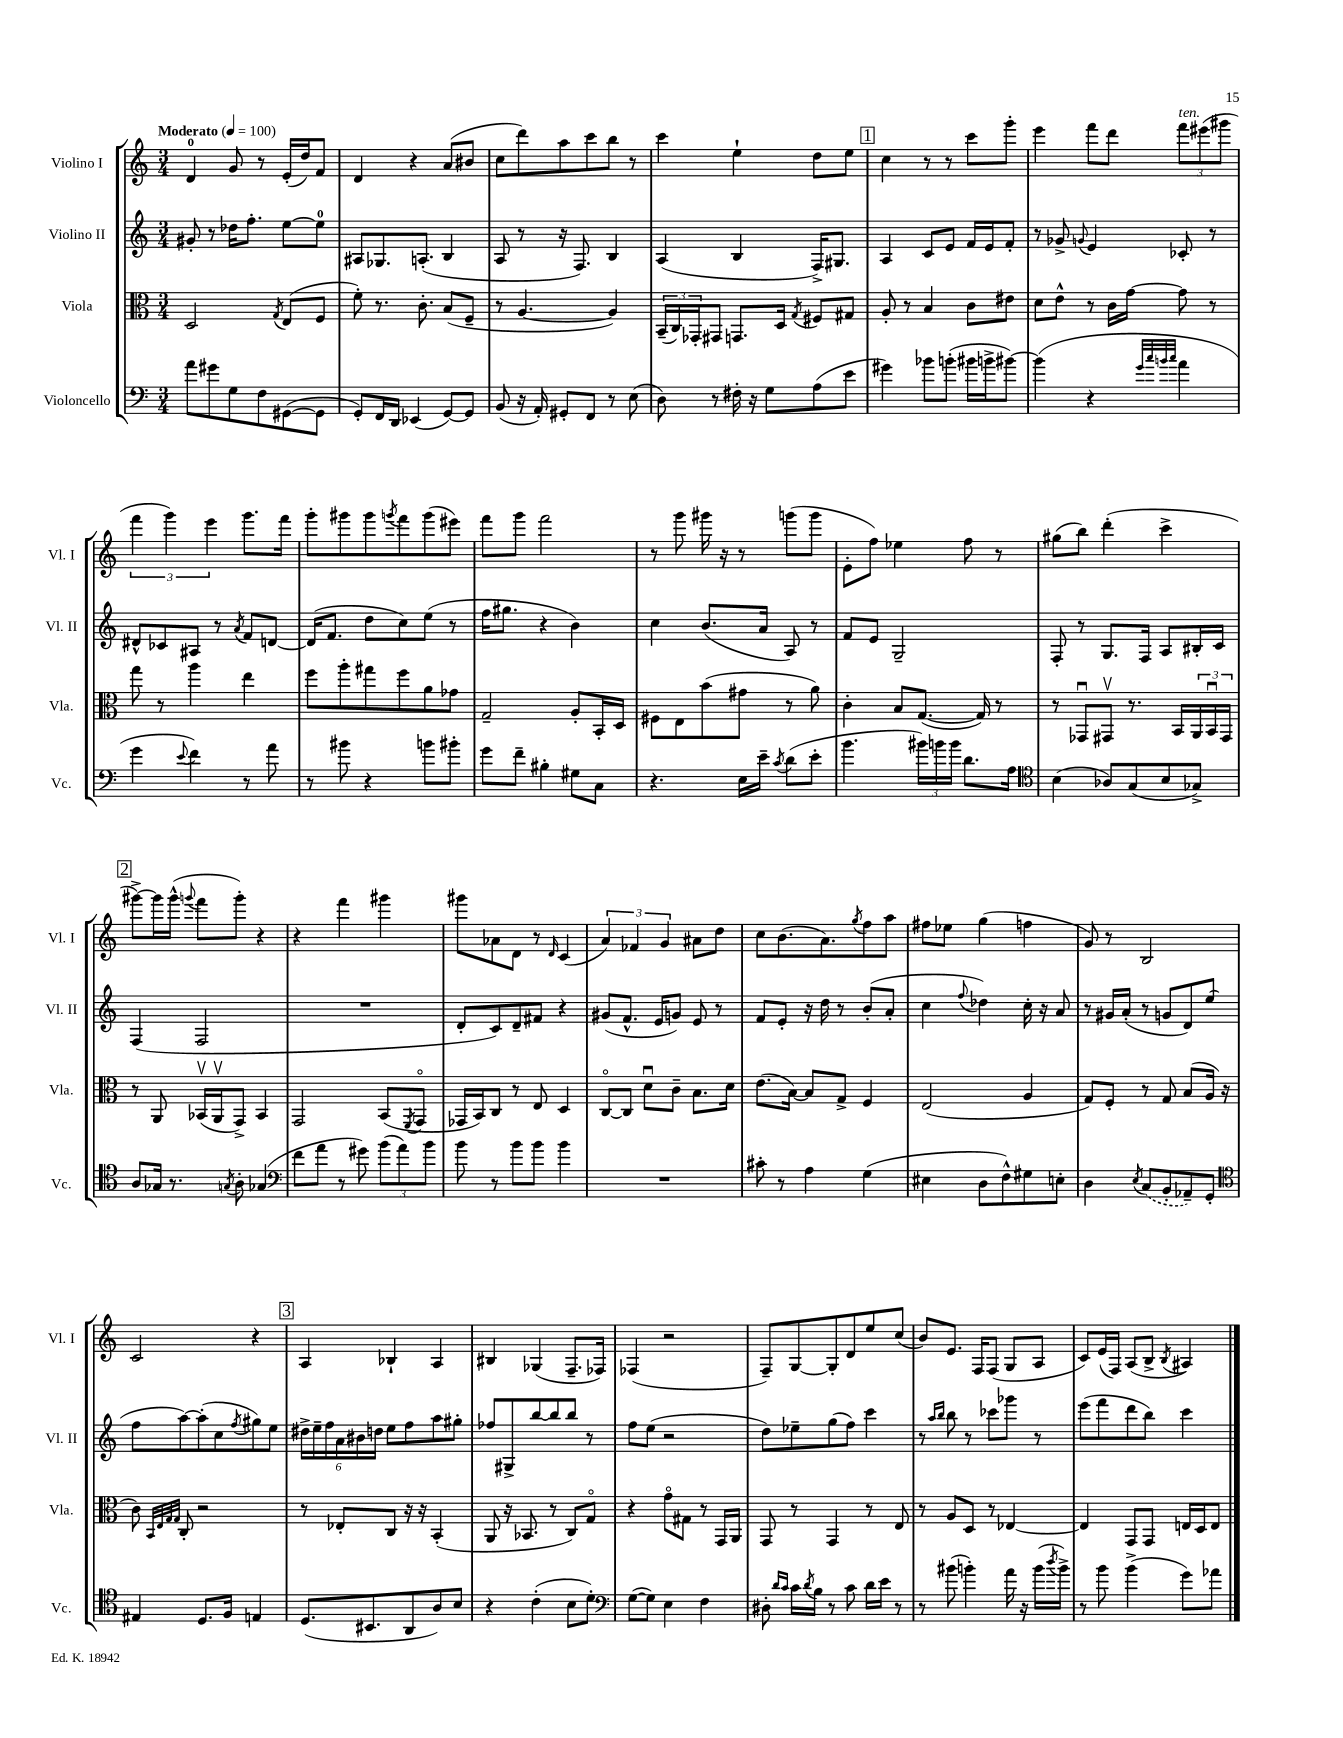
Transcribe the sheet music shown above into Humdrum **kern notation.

**kern	**kern	**kern	**kern
*staff4	*staff3	*staff2	*staff1
*clefF4	*clefC3	*clefG2	*clefG2
*k[]	*k[]	*k[]	*k[]
*M3/4	*M3/4	*M3/4	*M3/4
*MM100	*MM100	*MM100	*MM100
8a\L	2D/	8g#'/	4d/
8g#\	.	8r	.
8G\	.	16dd-\LK	8g/
.	.	8.ff'\J	.
8F\	.	.	8r
.	8qG/	.	.
([8GG#\	(8E/L	[8ee\L	(16e'/LL
.	.	.	16dd/J)
8GG#\]J	8F/J	8ee\]J	8f/J
=	=	=	=
8GG'/L)	8f'\)	8A#/L	4d/
16FF/L	8.r	8.G-/	.
16DD/JJ	.	.	.
(4EE-/	.	.	4r
.	8.c'\	(8.A'/J	.
[8GG/L)	(8B/L	4B/	(8a/L
8GG/]J	8F~/J	.	8b#/J
=	=	=	=
(8BB/	8r	8A/	8cc\L
16r	[4.A/	8r	8ddd\)
16AA'/)	.	.	.
8GG#'/L	.	16r	8aa\
.	.	8.F/)	.
8FF/J	.	.	8ccc\
8r	4A/])	4B/	8bb\J
(8E\	.	.	8r
=	=	=	=
8D\)	(24BB~/LL	(4A/	4ccc\
.	24C/)	.	.
.	24GG-'/J	.	.
8r	8GG#/J	.	.
16F#'\	8.GG/L	4B/	4ee`\
16r	.	.	.
8G\L	.	.	.
.	16D/Jk	.	.
.	8qG/	.	.
(8A\	8F#/L	16F^/LK)	8dd\L
.	.	8.G#/J	.
8e\J	8G#/J	.	8ee\J
=	=	=	=
4g#\)	8A'/	4A/	4cc\
.	8r	.	.
8b-\L	4B/	8c/L	8r
(8b'\J	.	8e/J	8r
16b#\LL	8c\L	16f/LL	8ccc\L
16b^\J	.	16e/J	.
[8b#\J)	8e#\J	8f'/J	8ggg'\J
=	=	=	=
(4b#\]	8d\L	8r	4eee\
.	8e^^\J	8g-^/	.
.	.	8qqg/	.
4r	8r	4e/	8fff\L
.	16c\LL	.	8ddd\J
.	[16g\JJ	.	.
32qqg/LLL	.	.	.
32qqcc/	.	.	.
32qqb/	.	.	.
32qqcc/JJJ	.	.	.
4a\	8g\]	8c-'/	12fff\L
.	.	.	(12eee#\
.	8r	8r	.
.	.	.	12ggg#\J
=	=	=	=
4g\	8gg\	8d#^^/L	6fff\
.	8r	8c-/	.
.	.	.	6ggg\)
8qqe/	.	.	.
4f\)	4aa\	8A#/J	.
.	.	.	6eee\
.	.	8r	.
.	.	8qa/	.
8r	4ee\	8f/L	8.ggg\L
8a\	.	[8d/J	.
.	.	.	16fff\Jk
=	=	=	=
8r	8ff\L	(16d/]LK	8ggg'\L
.	.	8.f/J	.
8b#\	8aa'\	.	8ggg#\
4r	8gg#\	8dd\L	8ggg#\
.	.	.	8qggg/
.	8ff\	8cc\)	8fff\
8b\L	8a\	(8ee\J	(8ggg\
8b#'\J	8g-\J	8r	8eee#\J)
=	=	=	=
8g\L	2G~/	16ff\LK	8fff\L
.	.	8.gg#\J	.
8f~\J	.	.	8ggg\J
4B#'\	.	4r	2fff\
8G#\L	8A'/L	4b\)	.
8C\J	16BB'/L	.	.
.	16D/JJ	.	.
=	=	=	=
4.r	8F#\L	4cc\	8r
.	8E\	.	8ggg\
.	(8b\	(8.b/L	16ggg#\
.	.	.	16r
16E\LL	8g#\J	.	8r
16e~\JJ	.	16a/Jk	.
8qc/	.	.	.
(8d\L	8r	8A/)	(8ggg\L
8e'\J	8a\)	8r	8ggg\J
=	=	=	=
4.b\	4c'\	8f/L	8e'\L
.	.	8e/J	8ff\J)
.	8B/L	2G~/	4ee-\
24b#\LL)	([8.G/J	.	.
24b\	.	.	.
24b\JJ	.	.	.
8.d\L	.	.	8ff\
.	16G/])	.	.
.	8r	.	8r
16A\Jk	.	.	.
=	=	=	=
*clefC4	*	*	*
(4B\	8r	8F'/	(8gg#\L
.	8GG-u/L	8r	8bb\J)
8A-/L)	8GG#v/J	8.G/L	(4ddd'\
(8G/	8.r	.	.
.	.	16F/Jk	.
8B/	.	8A/L	4ccc^\
.	16BB/LL	.	.
8G-^/J)	24AA/	16B#'/L	.
.	24BBu/	.	.
.	.	16c/JJ	.
.	24GG#/JJ	.	.
=	=	=	=
8A/L	8r	(4F/	[8ggg#^\L)
16G-/Jk	8AA/	.	16ggg#\]L
8.r	.	.	(16ggg#^^\JJ
.	.	.	8qqggg/
.	(16BB-v/LL	2F/	8fff\L
.	16AAv/J	.	.
8qG/	.	.	.
8A'\	8GG^/J)	.	8ggg'\J)
(4G-/	4BB-/	.	4r
=	=	=	=
*clefF4	*	*	*
8f\L	2GG/	2.r	4r
8a\J	.	.	.
8r	.	.	4fff\
8g#\)	.	.	.
(12b\L	(8BB/L	.	4ggg#\
12a\)	.	.	.
.	8qFF/	.	.
.	8GGo/J	.	.
12b\J	.	.	.
=	=	=	=
8b\	16GG-/LL	8d'/L	8ggg#\L
.	16BB/J)	.	.
8r	8C/J	8c/)	8a-\
8b\L	8r	8d~/	8d\J
8b\J	8E/	8f#/J	8r
.	.	.	16qqd/
4b\	4D/	4r	(4c/
=	=	=	=
2.r	[8Co/L	(8g#/L	6a/)
.	8C/]J	8.f^^/J	.
.	.	.	6f-/
.	8du\L	.	.
.	.	16e/LK	.
.	.	.	6g/
.	8c~\J	8g/J)	.
.	8.B\L	8e/	8a#\L
.	.	8r	8dd\J
.	16d\Jk	.	.
=	=	=	=
8c#'\	(8.e\L	8f/L	8cc\L
8r	.	8e'/J	(8.b\
.	[16B\Jk)	.	.
4A\	8B/]L	16r	.
.	.	16dd\	8.a\)
.	8G^/J	8r	.
.	.	.	8qgg/
(4G\	4F/	(8b'/L	8ff\
.	.	8a'/J	8aa\J
=	=	=	=
4E#\	(2E/	4cc\	8ff#\L
.	.	.	8ee-\J
.	.	8qqff/	.
8D\L	.	4dd-\)	(4gg\
8F^^\)	.	.	.
8G#\	4A/	16cc'\	4ff\
.	.	16r	.
8E'\J	.	8a/	.
=	=	=	=
4D\	8G/L)	8r	8g/)
.	8F'/J	16g#/LL	8r
.	.	(16a'/JJ	.
8qE/	.	.	.
(8C/L	8r	8r	2B/
8BB'/	8G/	8g/L	.
8AA-~/)	(8B/L	8d/)	.
8GG'/J	16A/Jk	(8ee/J	.
.	16r	.	.
=	=	=	=
*clefC4	*	*	*
4E#/	8c\)	8ff\L	2c/
.	32qqBB/LLL	.	.
.	32qqE/	.	.
.	32qqG/	.	.
.	32qqG/JJJ	.	.
.	8C'/	[8aa\)	.
8.D/L	2r	(8aa'\]	.
.	.	8cc\	.
16F/Jk	.	.	.
.	.	8qff/	.
4E/	.	8gg#\)	4r
.	.	8ee\J	.
=	=	=	=
(8.D/L	8r	24dd#^\LL	4A/
.	.	24ee~\	.
.	.	24ff\	.
.	8E-'/L	24a\	.
.	.	24b#\	.
8.BB#/	.	.	.
.	.	24dd\JJ	.
.	8C/J	8ee\L	4B-`/
8AA/	16r	8ff\	.
.	16r	.	.
8A/)	(4BB'/	8aa\	4A/
8B/J	.	8gg#'\J	.
=	=	=	=
4r	8AA/	8ff-/L	4B#/
.	16r	8G#^/	.
.	8.BB-/	.	.
(4c'\	.	[8bb/	(4G-/
.	8r	8bb/]	.
8B\L	8C/L)	8bb/J	8.F~/L
8d'\J)	8Go/J	8r	.
.	.	.	16F-/Jk)
=	=	=	=
*clefF4	*	*	*
([8G\L	4r	8ff\L	(4F-/
8G\]J)	.	(8ee\J	.
4E\	8go\L	2r	2r
.	8G#\J	.	.
4F\	8r	.	.
.	16GG/LL	.	.
.	16AA/JJ	.	.
=	=	=	=
8D#'\	8GG/	8dd\L)	8F~/L)
16qqd/LL	.	.	.
16qqc/JJ	.	.	.
16c\LL	8r	8ee-~\	[8G/
8qd/	.	.	.
16B\JJ	.	.	.
8r	4GG/	(8gg\	8G'/]
8c\	.	8ff\J)	8d/
16d\LL	8r	4ccc\	8ee/
16e\JJ	.	.	.
8r	8E/	.	(8cc/J
=	=	=	=
8r	8r	8r	8b/L)
.	.	16qqaa/LL	.
.	.	16qqbb/JJ	.
(8b#\	8A/L	8bb\	8.e/J
4b'\)	8D/J	8r	.
.	.	.	16F/LK
.	8r	8ccc-\L	(8F/J
16a\	[4E-/	8ggg-\J	8G/L
16r	.	.	.
(16b\LL	.	8r	8A/J
8qdd/	.	.	.
16b^\JJ)	.	.	.
=	=	=	=
8r	4E-/]	(8eee\L	8c/L)
8b\	.	8fff\	(16e/L
.	.	.	16F/JJ)
(4b^\	8GG/L	8ddd\	(8A/L
.	8GG/J	8bb\J)	8B^/J
.	.	.	8qB/
8g\L)	16E/LL	4ccc\	4A#/)
.	16D/J	.	.
8a-\J	8E/J	.	.
==	==	==	==
*-	*-	*-	*-
